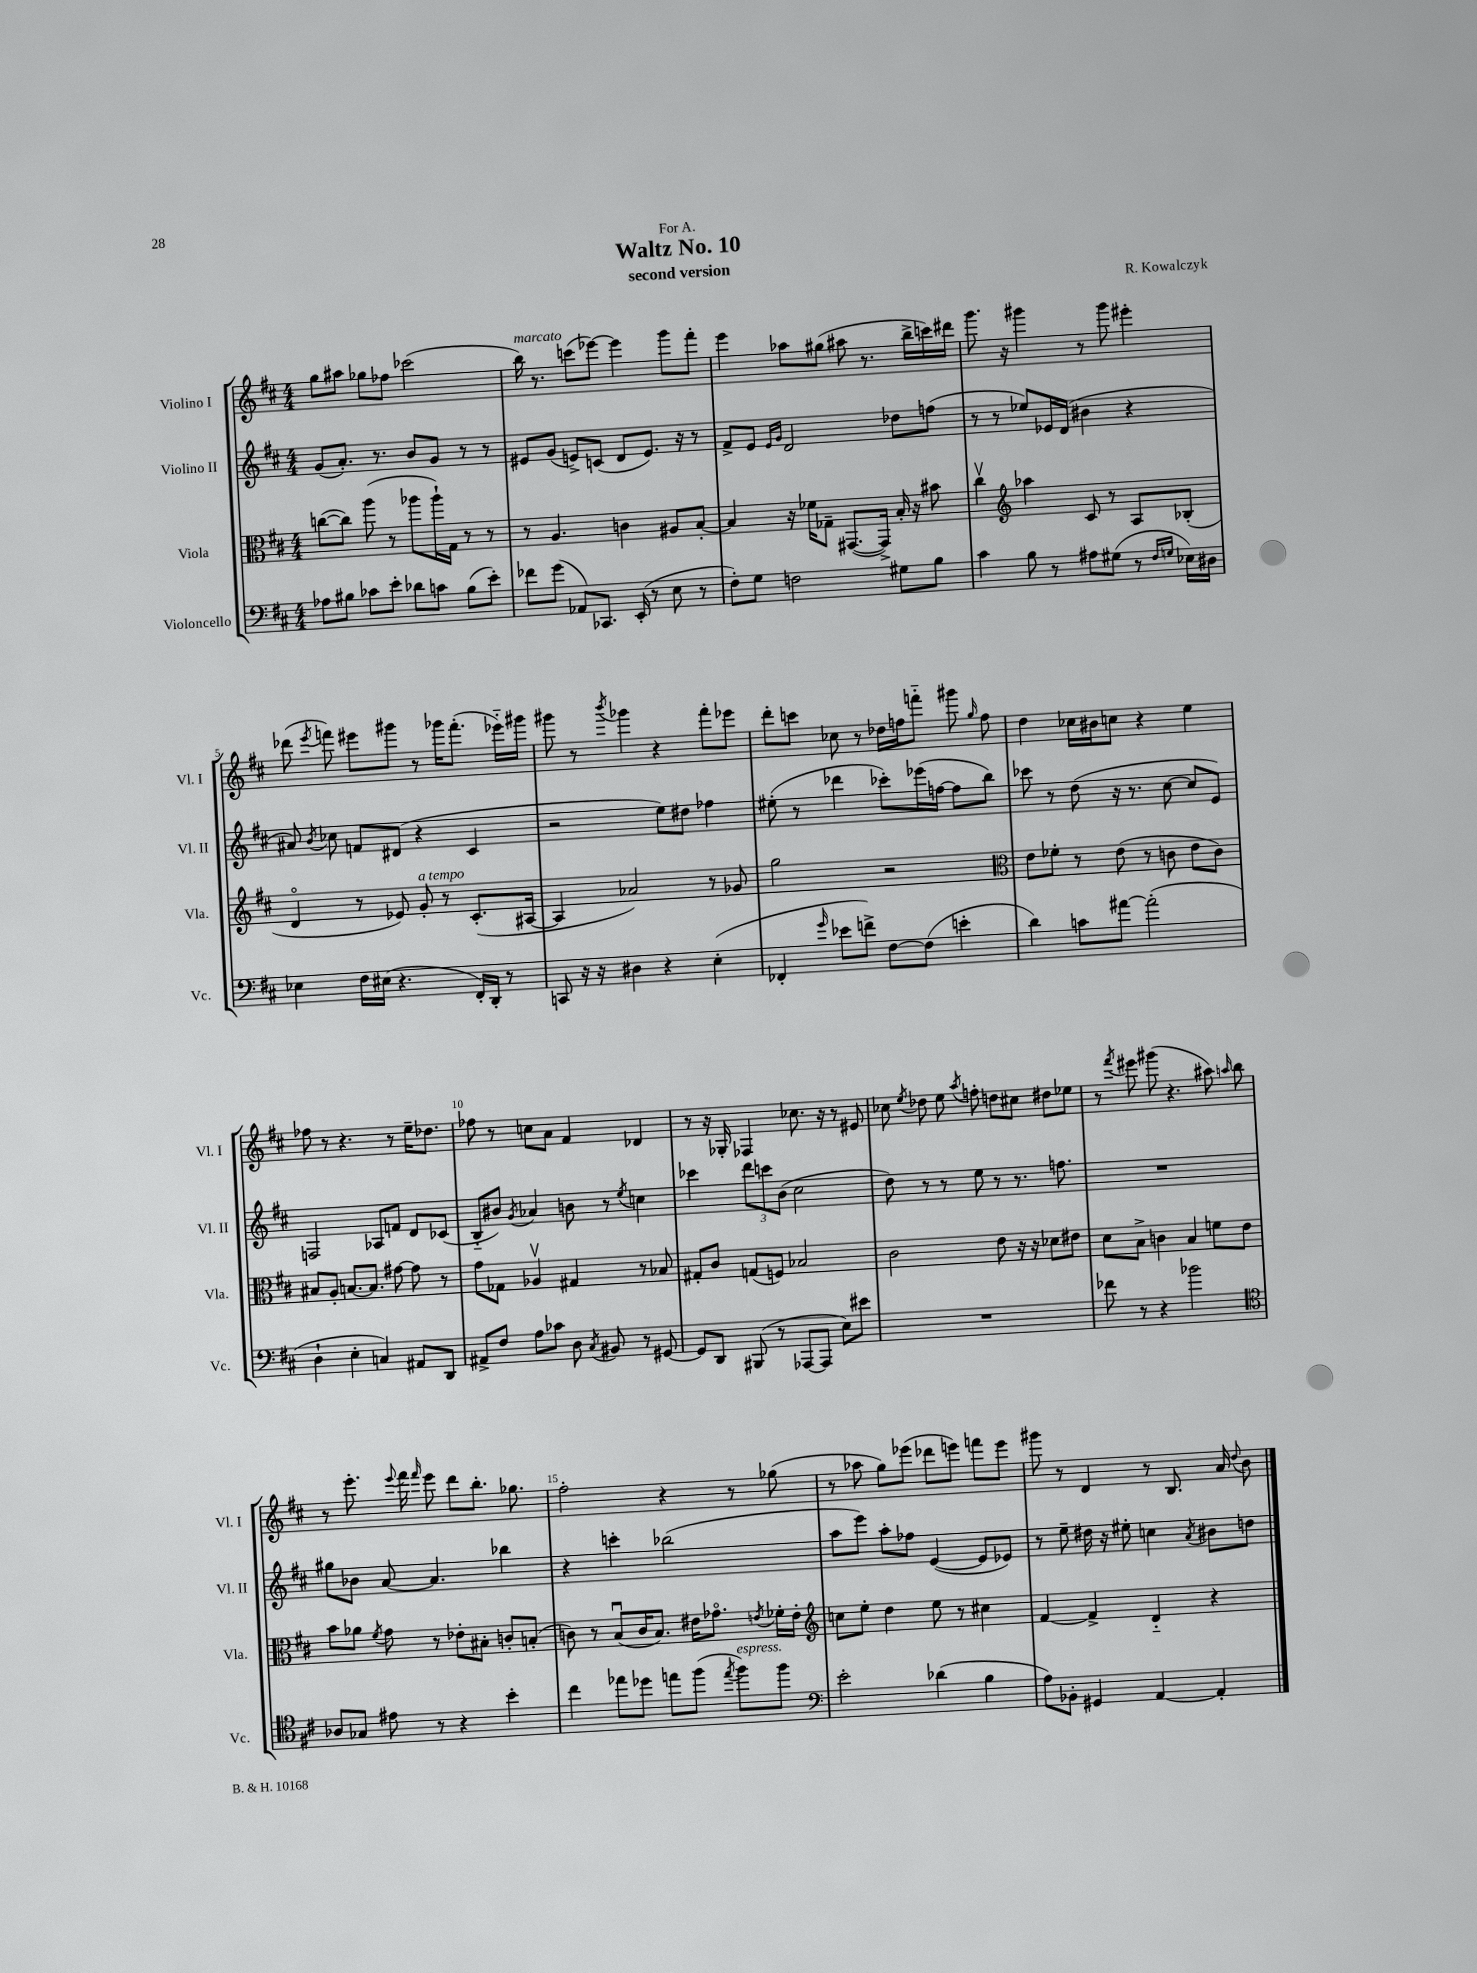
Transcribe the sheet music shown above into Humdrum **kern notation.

**kern	**kern	**kern	**kern
*part4	*part3	*part2	*part1
*staff4	*staff3	*staff2	*staff1
*I"Violoncello	*I"Viola	*I"Violino II	*I"Violino I
*I'Vc.	*I'Vla.	*I'Vl. II	*I'Vl. I
*clefF4	*clefC3	*clefG2	*clefG2
*k[f#c#]	*k[f#c#]	*k[f#c#]	*k[f#c#]
*M4/4	*M4/4	*M4/4	*M4/4
=1	=1	=1	=1
8A-X\L	([8ccn\L	(8g/L	8gg\L
8B#X\J	8cc\J])	8.a'/J)	8aa#X\J
8c-X\L	(8aa\	.	8gg-X\L
.	.	8.r	.
8e'\J	8r	.	8ff-X\J
8d-X\L	8aa-X\L	8b/L	(2ccc-X\
8cn\J	16aa-`\L)	8g/J	.
.	16G\JJ	.	.
(8B#\L	8r	8r	.
8e'\J)	8r	8r	.
=2	=2	=2	=2
!	!	!	!LO:TX:a:i:t=marcato
8f-X\L	8r	8e#X/L	16bb\)
.	.	.	8.r
(8g\J	4.A/	(8g/J	.
8AA-X/L)	.	8en^/L)	(8cccn\L
8.CC-X/J	.	(8cn/J	[8eee-X\J)
.	4cn\	8d/L	4eee-\]
(16EE'/	.	.	.
8r	.	8.e/J)	.
8E\	8A#X/L	.	8ggg\L
.	.	16r	.
8r	[8B'/J	8r	8fff#'\J
=3	=3	=3	=3
8F#'\L)	4B/]	8f#^/L	4eee\
8G\J	.	8e/J	.
.	.	16qqe/LL	.
.	.	16qqg/JJ	.
2Fn\	16r	2d/	8aa-X\L
.	16f-X\KL	.	.
.	8G-X~\J	.	(8gg#X\J
.	([8.GG#X/L	.	8aa#X\
.	.	.	8.r
.	16GG#^/Jk])	.	.
8G#X\L	16B'/	8dd-X\L	.
.	16r	.	16bb^\LL
8B\J	8b#X\	(8ffn\J	16cccn\)
.	.	.	16ddd#X\JJ
=4	=4	=4	=4
4c#\	4cc#v\	8r	8.ggg\
.	.	8r	.
.	.	.	16r
*	*clefG2	*	*
8B\	4aa-X\	8ee-X/L)	4ggg#X\
8r	.	16e-X/L	.
.	.	(16d/JJ	.
8A#X\L	8c#/	4b#X\	8r
(8G#X\J	8r	.	8ggg#\
8r	8A/L	4r	4eee#X'\
16qqF#/LL	.	.	.
16qqGn/JJ	.	.	.
16E-X\LL)	(8B-X'/J	.	.
16D#X\JJ	.	.	.
!!LO:LB:g=z
=5	=5	=5	=5
4E-X\	4d/	8a#X/)	(8ddd-X\
.	.	8qb/	8qeee/
.	.	8cc-X\	8fffn\)
16F#\LL	8r	8fn/L	8eee#X\L
(16E#X\JJ	.	.	.
4.r	8e-X/)	(8d#X/J	8ggg#X\J
!	!LO:TX:a:i:t=a tempo	!	!
.	8g'/	4r	8r
.	8r	.	16ggg-X\KL
.	.	.	(8.fff'\J
16FF#'/LL)	(8.c#'/L	4c#/	.
16DD'/JJ	.	.	.
8r	.	.	16eee-X\LL)
.	[16A#X/Jk	.	16ggg#X\JJ
=6	=6	=6	=6
8CCn/	4A#/]	2r	8ggg#X\
16r	.	.	8r
16r	.	.	.
.	.	.	8qbbb/
4D#X\	2a-X/)	.	4ggg-X\
4r	.	8ee\L)	4r
.	.	8dd#X\J	.
(4E'\	8r	4ff-X\	8fff#'\L
.	8g-X/	.	8eee-X\J
=7	=7	=7	=7
4FF-X'/	2gg\	(8ee#X'\	8ddd'\L
.	.	8r	8cccn\J
16qqg/	.	.	.
8e-X\L	.	4ddd-X\	8cc-X\
8fn^\J)	.	.	8r
[8F#\L	2r	8ccc-X'\L)	16dd-X\LL
.	.	.	16ffn\J
(8F#\J]	.	(16eee-X\L	8fffn\J
.	.	[16ffn\JJ	.
4en'\	.	8ff\L]	8ggg#X\
.	.	.	16qqgg/
.	.	8bb\J)	8ff\
=8	=8	=8	=8
*	*clefC3	*	*
4d\)	8e\L	8ccc-X\	4dd\
.	8f-X'\J	8r	.
8cn\L	8r	(8dd\	16cc-X\LL
.	.	.	16b#X\J
[8a#X\J	(8e\	16r	8ccn\J
.	.	8.r	.
(2a#'\]	8r	.	4r
.	8cn\	[8cc#\	.
.	8e\L	8cc#/L]	4ee\
.	8c\J)	8e/J)	.
!!LO:LB:g=z
=9	=9	=9	=9
4D`\	8B#X/L	2Fn/	8ff-X\
.	8A'/J	.	8r
4E'\	[8.Bn/L	.	4.r
.	8.B/J]	.	.
4Cn/)	.	8A-X/L	.
.	[8g#X\	8fn/J	8r
8AA#X/L	8g#\]	8d/L	16ee~\KL
.	.	.	8.dd-X\J
8DD/J	8r	(8c-X/J	.
=10	=10	=10	=10
8AA#X^/L	8g\L	8B/L	8ff-X\
8F#/J	8G-X\J	8b#X/J)	8r
.	.	8qg/	.
8A\L	4A-Xv/	4a-X/	8ccn\L
8c-X\J	.	.	8a\J
8D\	4G#X/	8bn\	4f#/
8qC#/	.	.	.
8BB#X/	.	8r	.
.	.	8qee/	.
8r	8r	4ccn\	4d-X/
[8GG#X/	8B-X/	.	.
=11	=11	=11	=11
8GG#/L]	8G#X'/L	4ccc-X\	8r
8DD/J	8c#/J	.	16r
.	.	.	16G-X'/
(8BBB#X/	(8Gn/L	12ddd\L	4F-X/
.	.	12cccn\	.
8r	8Fn/J)	.	.
.	.	(12b\J	.
[8AAA-X/L	2B-X/	2cc#\	8.cc-X\
8AAA-/J]	.	.	.
.	.	.	16r
8E\L)	.	.	8r
8e#X\J	.	.	8e#X/
=12	=12	=12	=12
1r	2c#\	8dd\)	8cc-X\
.	.	.	8qee/
.	.	8r	8dd-X\
.	.	8r	8ee\
.	.	.	8qaa/
.	.	8ee\	8ffn'\
.	8e\	8r	8ddn\L
.	16r	8.r	8cc#X\J
.	16r	.	.
.	8d-X\L	.	8dd#X\L
.	.	8.ffn\	.
.	8e#X\J	.	8ee-X\J
=13	=13	=13	=13
8f-X\	8d\L	1r	8r
.	.	.	8qfff#/
8r	8B^\J	.	8eee#X\
4r	4cn\	.	(8ggg#X\
.	.	.	4.r
2b-X\	4B/	.	.
.	8fn\L	.	8aa#X\)
.	.	.	16qqaan/
.	8e\J	.	8bb\
!!LO:LB:g=z
=14	=14	=14	=14
*clefC4	*	*	*
8A-X/L	8b\L	8gg#X\L	8r
8G-X/J	8a-X\J	8b-X\J	8.eee'\
.	8qf#/	.	.
8e#X\	8g\	[8a/	.
.	.	.	8qqeee/
.	.	.	16fff#\
.	.	.	16qqfff#/
8r	8r	4.a/]	8eee\
4r	8e-X'\L	.	8ddd\L
.	8B#X'\J	.	8.bb'\J
4b'\	8cn'/L	4bb-X\	.
.	.	.	8.gg-X\
.	(8Bn'/J	.	.
=15	=15	=15	=15
4cc#\	8cn\)	4r	2ff#'\
.	8r	.	.
8ee-X\L	(8Bu/L	4cccn'\	.
8dd-X\J	16c/K	.	.
.	8.B/J)	.	.
8een\L	.	(2bb-X\	4r
(8ff#\J	16e#X\KL	.	.
.	8.g-X\J	.	.
8qee/	.	.	.
!LO:TX:a:i:t=espress.	!	!	!
8ff#\L)	.	.	8r
.	8qen/	.	.
8ff#\J	16f-X'\LL	.	(8gg-X\
.	16e'\JJ	.	.
=16	=16	=16	=16
*clefF4	*clefG2	*	*
2e'\	8ccn\L	8aa\L	8r
.	8ee'\J	8eee\J)	8aa-X\
.	4dd\	8aa'\L	8gg\L)
.	.	8ff-X\J	(8eee-X\J
(4d-X\	8ee\	([4e/	8ddd-X\L
.	8r	.	8eeen\J)
4B\	4cc#X\	8e/L]	8fffn\L
.	.	8e-X/J)	8eee\J
=17	=17	=17	=17
8A\L)	[4f#/	8r	8ggg#X\
8BB-X'\J	.	8ee~\	8r
4GG#X/	4f#^/]	16dd#X\	4d/
.	.	16r	.
.	.	8ee#X'\	.
[4AA/	4d/	4ccn\	8r
.	.	.	8.B/
.	.	8qa/	.
4AA'/]	4r	8b#X\L	.
.	.	.	16a/
.	.	.	8qqdd/
.	.	8ddn\J	8b\
==	==	==	==
*-	*-	*-	*-
